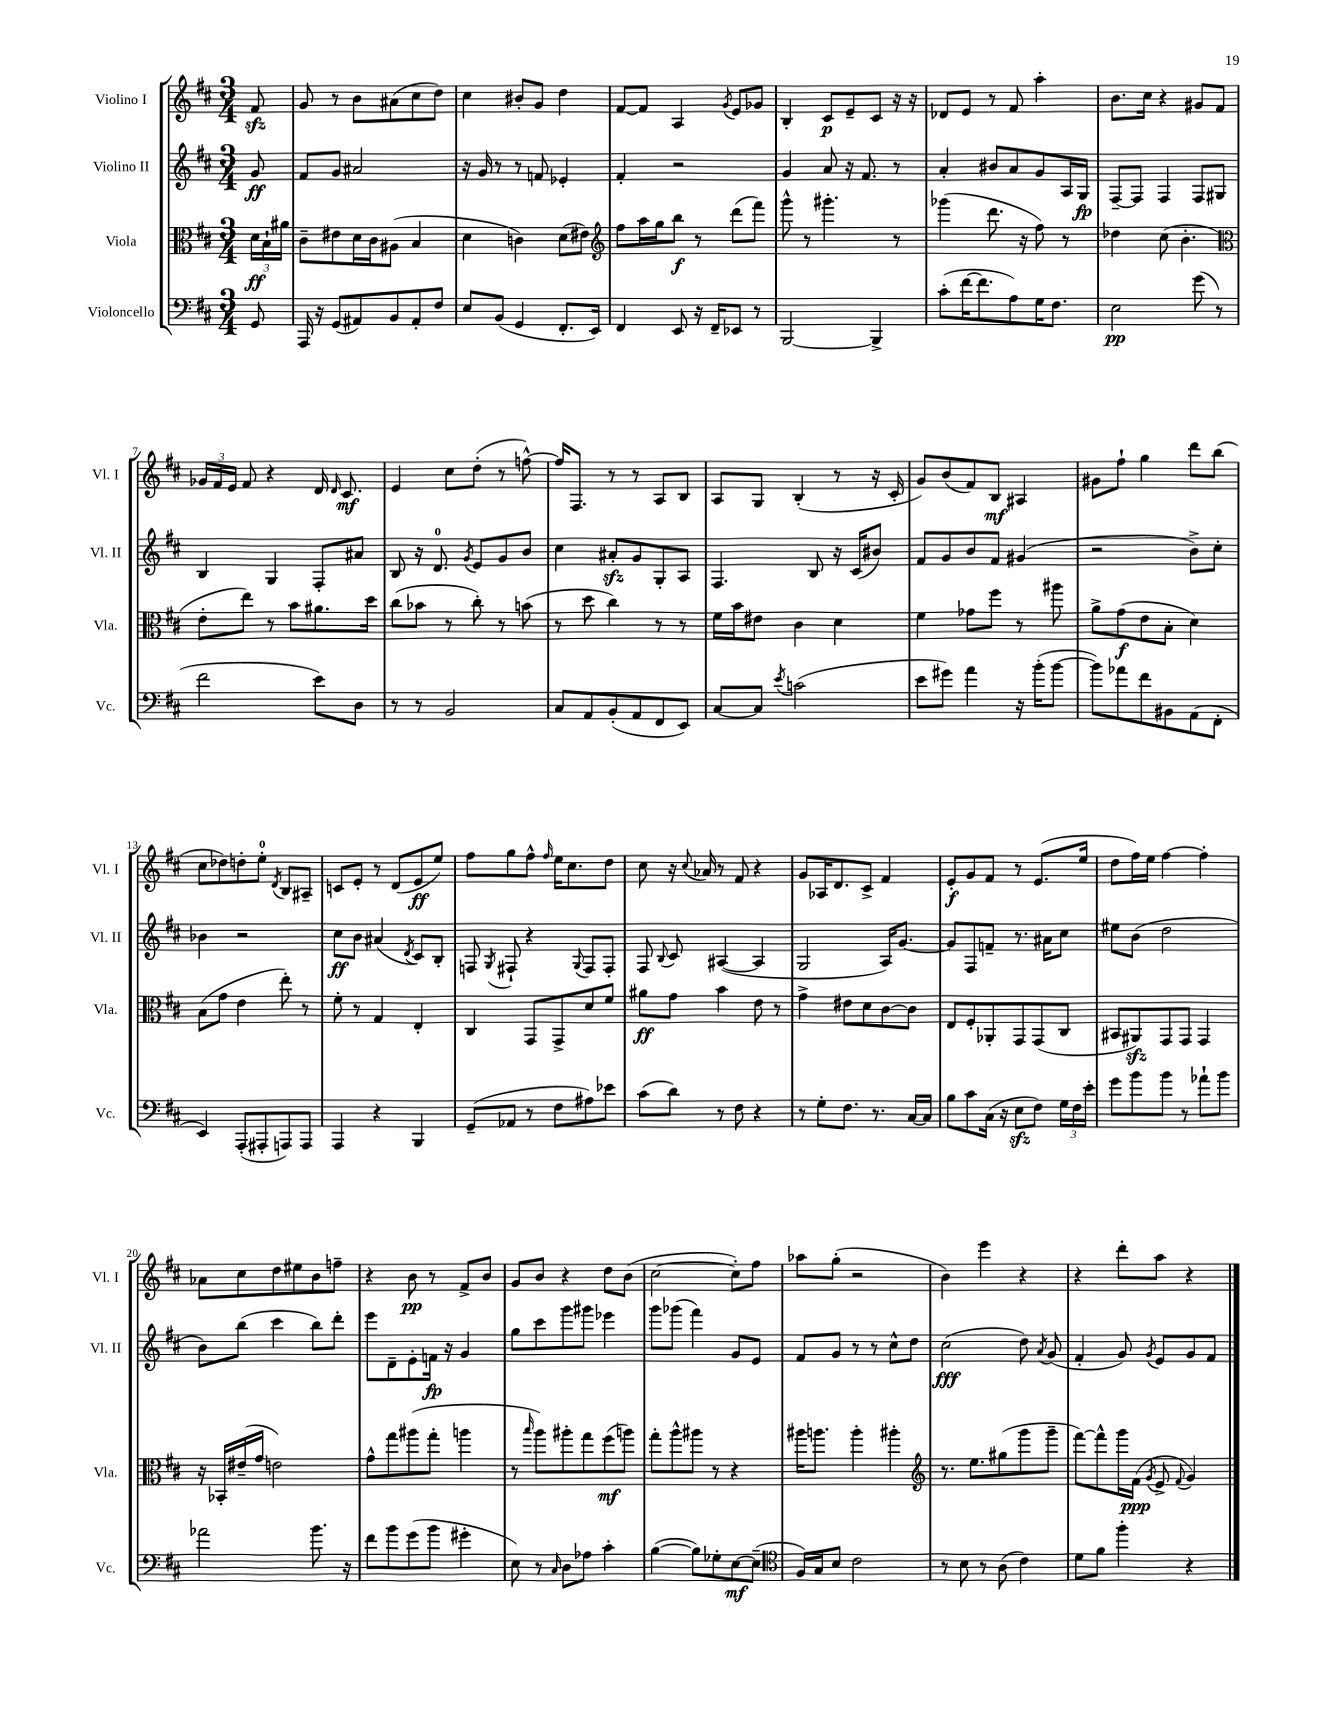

**kern	**dynam	**kern	**dynam	**kern	**dynam	**kern	**dynam
*part4	*part4	*part3	*part3	*part2	*part2	*part1	*part1
*staff4	*staff4	*staff3	*staff3	*staff2	*staff2	*staff1	*staff1
*I"Violoncello	*	*I"Viola	*	*I"Violino II	*	*I"Violino I	*
*I'Vc.	*	*I'Vla.	*	*I'Vl. II	*	*I'Vl. I	*
*clefF4	*	*clefC3	*	*clefG2	*	*clefG2	*
*k[f#c#]	*	*k[f#c#]	*	*k[f#c#]	*	*k[f#c#]	*
*M3/4	*	*M3/4	*	*M3/4	*	*M3/4	*
=	=	=	=	=	=	=	=
8GG/	.	24d\LL	ff	8g/	ff	8f#zz/	.
.	.	24B`\	.	.	.	.	.
.	.	24a#X\JJ	.	.	.	.	.
=1	=1	=1	=1	=1	=1	=1	=1
16AAA/	.	8c#~\L	.	8f#/L	.	8g/	.
16r	.	.	.	.	.	.	.
(8GG/L	.	8e#X\	.	8g/J	.	8r	.
8AA#X/)	.	16d\L	.	2a#X/	.	8b\L	.
.	.	16c#\J	.	.	.	.	.
8BB/	.	(8A#X\J	.	.	.	(8a#X\	.
8AA#'/	.	4B/	.	.	.	8cc#\	.
8F#/J	.	.	.	.	.	8dd\J)	.
=2	=2	=2	=2	=2	=2	=2	=2
8E/L	.	4d\	.	16r	.	4cc#\	.
.	.	.	.	16g/	.	.	.
(8BB/J	.	.	.	8r	.	.	.
4GG/	.	4cn\)	.	8r	.	8b#X'/L	.
.	.	.	.	8fn/	.	8g/J	.
8.FF#'/L	.	(8d\L	.	4e-X'/	.	4dd\	.
.	.	8e#X\J)	.	.	.	.	.
16EE/Jk)	.	.	.	.	.	.	.
=3	=3	=3	=3	=3	=3	=3	=3
*	*	*clefG2	*	*	*	*	*
4FF#/	.	8ff#\L	.	4f#'/	.	[8f#/L	.
.	.	16aa\L	.	.	.	8f#/J]	.
.	.	16gg\J	.	.	.	.	.
8EE/	.	8bb\J	f	2r	.	4A/	.
16r	.	8r	.	.	.	.	.
16FF#~/KL	.	.	.	.	.	.	.
.	.	.	.	.	.	8qg/	.
8EE-X/J	.	(8ddd\L	.	.	.	8e/L	.
8r	.	8fff#\J)	.	.	.	8g-X/J	.
=4	=4	=4	=4	=4	=4	=4	=4
[2BBB/	.	8ggg^^\	.	4g/	.	4B'/	.
.	.	8r	.	.	.	.	.
.	.	4.ggg#X'\	.	8a/	.	8c#/L	p
.	.	.	.	16r	.	8e~/	.
.	.	.	.	8.f#/	.	.	.
4BBB^/]	.	.	.	.	.	8c#/J	.
.	.	8r	.	8r	.	16r	.
.	.	.	.	.	.	16r	.
=5	=5	=5	=5	=5	=5	=5	=5
(8c#'\L	.	(4ggg-X\	.	4a'/	.	8d-X/L	.
[16f#\K	.	.	.	.	.	8e/J	.
8.f#\]	.	.	.	.	.	.	.
.	.	8.ddd\	.	8b#X/L	.	8r	.
8A\)	.	.	.	8a/	.	8f#/	.
.	.	16r	.	.	.	.	.
16G\K	.	8ff#\)	.	8g/	.	4aa'\	.
8.F#\J	.	.	.	.	.	.	.
.	.	8r	.	16A/L	.	.	.
.	.	.	.	16G/JJ	fp	.	.
=6	=6	=6	=6	=6	=6	=6	=6
2E\	pp	4dd-X\	.	[8F#~/L	.	8.b\L	.
.	.	.	.	8F#/J]	.	.	.
.	.	.	.	.	.	16cc#\Jk	.
.	.	(8cc#\	.	4F#/	.	4r	.
.	.	4.b'\	.	.	.	.	.
(8g\	.	.	.	8F#/L	.	8g#X/L	.
8r	.	.	.	8G#X/J	.	8f#/J	.
!!LO:LB:g=z
=7	=7	=7	=7	=7	=7	=7	=7
*	*	*clefC3	*	*	*	*	*
2f#\	.	8e'\L	.	4B/	.	24g-X/LL	.
.	.	.	.	.	.	24f#/	.
.	.	.	.	.	.	24e/JJ	.
.	.	8ee\J)	.	.	.	8f#/	.
.	.	8r	.	4G/	.	4r	.
.	.	8b\L	.	.	.	.	.
8e\L)	.	8.a#X\	.	8F#'/L	.	16d/	.
.	.	.	.	.	.	16qqd/	.
.	.	.	.	.	.	8.c#/	mf
8D\J	.	.	.	8a#X/J	.	.	.
.	.	16dd\Jk	.	.	.	.	.
=8	=8	=8	=8	=8	=8	=8	=8
8r	.	(8cc#\L	.	8B/	.	4e/	.
8r	.	8b-X\J	.	16r	.	.	.
.	.	.	.	8.d/	.	.	.
2BB/	.	8r	.	.	.	8cc#\L	.
.	.	.	.	8qg/	.	.	.
.	.	8cc#'\)	.	8e/L	.	(8dd'\J	.
.	.	8r	.	8g/	.	8r	.
.	.	(8bn\	.	8b/J	.	[8ffn^^\)	.
=9	=9	=9	=9	=9	=9	=9	=9
8C#/L	.	8r	.	4cc#\	.	16ff/KL]	.
.	.	.	.	.	.	8.F#/J	.
8AA/	.	8dd\	.	.	.	.	.
(8BB'/	.	4cc#\)	.	8a#Xzz'/L	.	8r	.
8AA/	.	.	.	8g/	.	8r	.
8FF#/	.	8r	.	8G'/	.	8A/L	.
8EE/J)	.	8r	.	8A/J	.	8B/J	.
=10	=10	=10	=10	=10	=10	=10	=10
[8C#/L	.	16f#\LL	.	4.F#/	.	8A/L	.
.	.	16b\J	.	.	.	.	.
8C#/J]	.	8e#X\J	.	.	.	8G/J	.
8qe/	.	.	.	.	.	.	.
(2cn\	.	4c#\	.	.	.	(4B'/	.
.	.	.	.	8B/	.	.	.
.	.	4d\	.	16r	.	8r	.
.	.	.	.	(16c#/KL	.	.	.
.	.	.	.	8b#X/J)	.	16r	.
.	.	.	.	.	.	16c#'/	.
=11	=11	=11	=11	=11	=11	=11	=11
8e\L	.	4f#\	.	8f#/L	.	8g/L)	.
8g#X\J)	.	.	.	8g/	.	(8b/	.
4a\	.	8g-X\L	.	8b/	.	8f#/)	.
.	.	8ff#\J	.	8f#/J	.	8B/J	mf
16r	.	8r	.	(4g#X/	.	4A#X/	.
(16b'\KL	.	.	.	.	.	.	.
[8b\J	.	8aa#X\	.	.	.	.	.
=12	=12	=12	=12	=12	=12	=12	=12
8b\L])	.	8a^\L	.	2r	.	8g#X\L	.
8a-X\	.	(8g\	f	.	.	8ff#`\J	.
8f#\	.	8e\	.	.	.	4gg\	.
8BB#X\	.	8B'\J	.	.	.	.	.
(8AA\	.	4d\)	.	8b^\L)	.	8ddd\L	.
8FF#'\J	.	.	.	8cc#'\J	.	(8bb\J	.
!!LO:LB:g=z
=13	=13	=13	=13	=13	=13	=13	=13
4EE/)	.	(8B\L	.	4b-X\	.	8cc#\L	.
.	.	8g\J	.	.	.	8dd-X\)	.
(8AAA'/L	.	4e\	.	2r	.	8ddn'\	.
8AAA#X'/	.	.	.	.	.	8ee'\J	.
.	.	.	.	.	.	8qd/	.
8AAAn/)	.	8ee'\)	.	.	.	8B/L	.
8AAA/J	.	8r	.	.	.	8A#X~/J	.
=14	=14	=14	=14	=14	=14	=14	=14
4AAA/	.	8f#'\	.	8cc#\L	ff	8cn/L	.
.	.	8r	.	8b\J	.	8e'/J	.
4r	.	4G/	.	(4a#X/	.	8r	.
.	.	.	.	.	.	(8d/L	.
.	.	.	.	8qd/	.	.	.
4BBB/	.	4E'/	.	8c#/L)	.	8e/	ff
.	.	.	.	8B'/J	.	8ee/J)	.
=15	=15	=15	=15	=15	=15	=15	=15
(8GG~/L	.	4C#/	.	8Fn/	.	8ff#\L	.
.	.	.	.	8qG/	.	.	.
8AA-X/J	.	.	.	8F#X`/	.	8gg\	.
8r	.	8GG/L	.	4r	.	8ff#^^\J	.
.	.	.	.	.	.	16qqff#/	.
8F#\L	.	8GG^/	.	.	.	16ee\KL	.
.	.	.	.	.	.	8.cc#\	.
.	.	.	.	8qqG/	.	.	.
8A#X\)	.	8d/	.	8F#/L	.	.	.
8e-X\J	.	8f#/J	.	8F#'/J	.	8dd\J	.
=16	=16	=16	=16	=16	=16	=16	=16
(8c#\L	.	8a#X\L	ff	8F#/	.	8cc#\	.
.	.	.	.	8qqB/	.	.	.
8d\J)	.	8g\J	.	8c#/	.	16r	.
.	.	.	.	.	.	8qqcc#/	.
.	.	.	.	.	.	16a-X/	.
8r	.	4b\	.	([4A#X/	.	8r	.
8F#\	.	.	.	.	.	8f#/	.
4r	.	8e\	.	4A#/]	.	4r	.
.	.	8r	.	.	.	.	.
=17	=17	=17	=17	=17	=17	=17	=17
8r	.	4g^\	.	2G/	.	8g/L	.
8G'\L	.	.	.	.	.	16A-X/K	.
.	.	.	.	.	.	8.d/	.
8.F#\J	.	8e#X\L	.	.	.	.	.
.	.	8d\	.	.	.	8c#^/J	.
8.r	.	.	.	.	.	.	.
.	.	[8c#\	.	16A/KL)	.	4f#/	.
.	.	.	.	[8.g/J	.	.	.
[16C#/LL	.	8c#\J]	.	.	.	.	.
16C#/JJ]	.	.	.	.	.	.	.
=18	=18	=18	=18	=18	=18	=18	=18
8B\L	.	8E/L	.	8g/L]	.	8e'/L	f
8c#\	.	8F#'/	.	8F#/	.	8g/	.
(16C#\Jk	.	8AA-X'/	.	8fn~/J	.	8f#/J	.
16r	.	.	.	.	.	.	.
8Ezz\L	.	8GG/	.	8.r	.	8r	.
8F#\J)	.	(8GG/	.	.	.	(8.e/L	.
.	.	.	.	16a#X\KL	.	.	.
24G\LL	.	8C#/J	.	8cc#\J	.	.	.
24F#\	.	.	.	.	.	.	.
.	.	.	.	.	.	16ee/Jk	.
24e'\JJ	.	.	.	.	.	.	.
=19	=19	=19	=19	=19	=19	=19	=19
8g\L	.	8BB#X/L	.	8ee#X\L	.	8dd\L	.
8b\	.	8AA#Xzz/)	.	(8b\J	.	16ff#\L)	.
.	.	.	.	.	.	16ee\JJ	.
8b\J	.	8GG/	.	2dd\	.	[4ff#\	.
8r	.	8GG/J	.	.	.	.	.
8a-X`\L	.	4GG/	.	.	.	4ff#'\]	.
8b\J	.	.	.	.	.	.	.
!!LO:LB:g=z
=20	=20	=20	=20	=20	=20	=20	=20
2a-X\	.	16r	.	8b\L)	.	8a-X\L	.
.	.	16BB-X'/LL	.	.	.	.	.
.	.	(16e#X~/	.	(8bb\J	.	8cc#\	.
.	.	16g/JJ	.	.	.	.	.
.	.	2en\)	.	4ccc#\	.	8dd\	.
.	.	.	.	.	.	8ee#X\	.
8.b\	.	.	.	8bb\L)	.	8b\	.
.	.	.	.	8ddd'\J	.	8ffn~\J	.
16r	.	.	.	.	.	.	.
=21	=21	=21	=21	=21	=21	=21	=21
8f#\L	.	8g^^\L	.	8eee\L	.	4r	.
8b\	.	8gg\	.	8d~\	.	.	.
(8g\	.	(8aa#X\	.	8e'\	.	8b\	pp
8b\J	.	8gg'\J	.	16fn\Jk	fp	8r	.
.	.	.	.	16r	.	.	.
4g#X'\	.	4aan\	.	4g/	.	8f#^/L	.
.	.	.	.	.	.	8b/J	.
=22	=22	=22	=22	=22	=22	=22	=22
8E\)	.	8r	.	8gg\L	.	8g/L	.
.	.	16qqbb/	.	.	.	.	.
8r	.	8aa\L)	.	8ccc#\	.	8b/J	.
16qqC#/	.	.	.	.	.	.	.
8D\L	.	8aa#X'\	.	8ggg\	.	4r	.
8A-X\J	.	8gg\	.	8ggg#X\J	.	.	.
4c#'\	.	(8ff#\	mf	4eee-X\	.	8dd\L	.
.	.	8aan\J)	.	.	.	(8b\J	.
=23	=23	=23	=23	=23	=23	=23	=23
([4B\	.	8gg'\L	.	8ggg\L	.	[2cc#\	.
.	.	8aa^^\	.	(8ggg-X\J	.	.	.
8B\L])	.	8aa#X\J	.	4fff#\)	.	.	.
8G-X'\	.	8r	.	.	.	.	.
[8E\	mf	4r	.	8g/L	.	8cc#'\L])	.
(8E~\J]	.	.	.	8e/J	.	8ff#\J	.
=24	=24	=24	=24	=24	=24	=24	=24
*clefC4	*	*	*	*	*	*	*
16F#/LL)	.	16aa#X\KL	.	8f#/L	.	8aa-X\L	.
16G/J	.	8.aan\J	.	.	.	.	.
8B/J	.	.	.	8g/J	.	(8gg'\J	.
2c#\	.	4aa'\	.	8r	.	2r	.
.	.	.	.	8r	.	.	.
.	.	4aa#X'\	.	8cc#^^\L	.	.	.
.	.	.	.	8dd\J	.	.	.
=25	=25	=25	=25	=25	=25	=25	=25
*	*	*clefG2	*	*	*	*	*
8r	.	8.r	.	(2cc#\	fff	4b\)	.
8B\	.	.	.	.	.	.	.
.	.	8.ee\L	.	.	.	.	.
8r	.	.	.	.	.	4eee\	.
(8A\	.	(8gg#X\	.	.	.	.	.
4c#\)	.	8ggg\	.	8dd\)	.	4r	.
.	.	.	.	8qa/	.	.	.
.	.	8ggg~\J	.	(8g/	.	.	.
=26	=26	=26	=26	=26	=26	=26	=26
8d\L	.	[8fff#\L)	.	4f#'/	.	4r	.
8f#\J	.	8fff#^^\]	.	.	.	.	.
4ff#'\	.	16ggg\L	.	8g/)	.	8ddd'\L	.
.	.	(16f#\JJ	ppp	.	.	.	.
.	.	8qg/	.	8qg/	.	.	.
.	.	8e^/	.	8e/L	.	8aa\J	.
.	.	8qqf#/	.	.	.	.	.
4r	.	4g/)	.	8g/	.	4r	.
.	.	.	.	8f#/J	.	.	.
==	==	==	==	==	==	==	==
*-	*-	*-	*-	*-	*-	*-	*-
